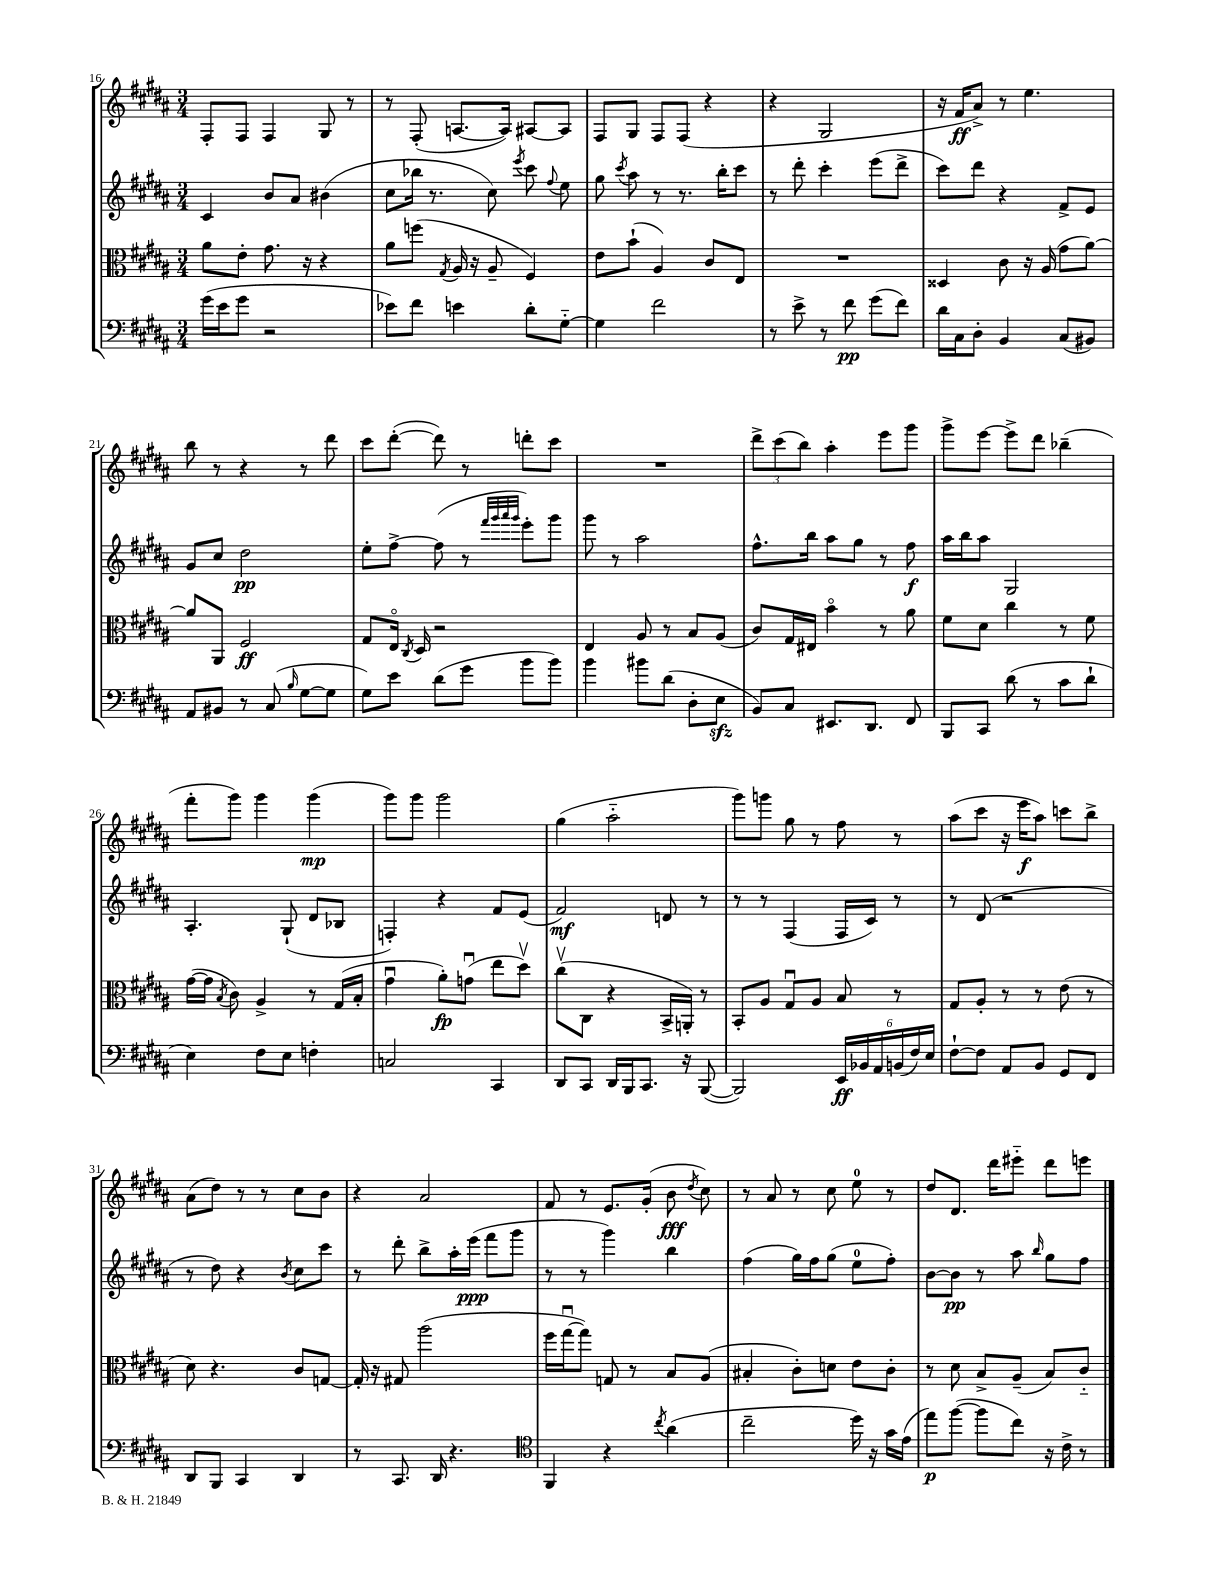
<<
\new StaffGroup <<
\new Staff = "s0" {
    \clef treble \key b \major \numericTimeSignature \time 3/4
    \autoBeamOff fis8[-. fis8] fis4 gis8 r8 |
    r8 fis8-.( a8.[~ a16]) ais8[~ ais8] |
    fis8[ gis8] fis8[ fis8]( r4 |
    r4 gis2 |
    r16 fis'16[\ff ais'8]->) r8 e''4. |
    b''8 r8 r4 r8 dis'''8 |
    cis'''8[ dis'''8]~-.( dis'''8) r8 d'''8[-. cis'''8] |
    R2. |
    \tuplet 3/2 { dis'''8[-> cis'''8( b''8]) } ais''4-. e'''8[ gis'''8] |
    gis'''8[-> e'''8]~ e'''8[-> dis'''8] bes''4--( |
    fis'''8[-. gis'''8]) gis'''4 gis'''4\mp( |
    gis'''8[) gis'''8] gis'''2 |
    gis''4( ais''2-_ |
    gis'''8[) g'''8] gis''8 r8 fis''8 r8 |
    ais''8[( cis'''8] r16 e'''16[\f ais''8]) c'''8[ b''8]-> |
    ais'8[( dis''8]) r8 r8 cis''8[ b'8] |
    r4 ais'2 |
    fis'8 r8 e'8.[ gis'16]-.( b'8\fff \acciaccatura { dis''8 } cis''8) |
    r8 ais'8 r8 cis''8 e''8-0 r8 |
    dis''8[ dis'8.] dis'''16[ eis'''8]-_ dis'''8[ e'''8] \bar "|." |
}
\new Staff = "s1" {
    \clef treble \key b \major \numericTimeSignature \time 3/4
    \autoBeamOff cis'4 b'8[ ais'8] bis'4( |
    cis''8[ bes''16] r8. cis''8) \acciaccatura { e'''8 } cis'''8 \appoggiatura { fis''8 } e''8 |
    gis''8 \acciaccatura { cis'''8 } ais''8 r8 r8. b''16[-. cis'''8] |
    r8 dis'''8-. cis'''4-. e'''8[( dis'''8]-> |
    cis'''8[) dis'''8] r4 fis'8[-> e'8] |
    gis'8[ cis''8] dis''2\pp |
    e''8[-. fis''8]~-> fis''8( r8 \grace { fis'''32[ gis'''32 ais'''32 gis'''32] } e'''8[-.) gis'''8] |
    gis'''8 r8 ais''2 |
    fis''8.[-^ b''16] ais''8[ gis''8] r8 fis''8\f |
    ais''16[ b''16 ais''8] gis2 |
    ais4.-. gis8-!( dis'8[ bes8] |
    f4-.) r4 fis'8[ e'8]( |
    fis'2\mf) d'8 r8 |
    r8 r8 fis4( fis16[ cis'16]) r8 |
    r8 dis'8( r2 |
    r8 dis''8) r4 \acciaccatura { b'8 } cis''8[ cis'''8] |
    r8 dis'''8-. b''8[-> ais''16-. e'''16]\ppp( fis'''8[ gis'''8] |
    r8 r8 gis'''4) b''4 |
    fis''4( gis''16[) fis''16 gis''8]( e''8[-0 fis''8]-.) |
    b'8[~ b'8]\pp r8 ais''8 \grace { b''16 } gis''8[ fis''8] \bar "|." |
}
\new Staff = "s2" {
    \clef alto \key b \major \numericTimeSignature \time 3/4
    \autoBeamOff ais'8[ e'8]-. gis'8. r16 r4 |
    ais'8[ f''8]( \acciaccatura { gis8 } ais16 r16 ais8-- fis4) |
    e'8[ b'8]-!( ais4) cis'8[ e8] |
    R2. |
    disis4 cis'8 r16 ais16( gis'8[ ais'8]~) |
    ais'8[ ais,8] fis2\ff |
    gis8[ e16]\flageolet \acciaccatura { cis8 } dis16 r2 |
    e4 ais8 r8 b8[ ais8]( |
    cis'8[) gis16 eis16] b'4\flageolet r8 ais'8 |
    fis'8[ dis'8] cis''4 r8 fis'8 |
    gis'16[~( gis'16] \acciaccatura { b8 } cis'8) ais4-> r8 gis16[( b16]-. |
    gis'4\downbow ais'8[-.\fp) g'8]\downbow( e''8[ dis''8]\upbow) |
    cis''8[\upbow( cis8] r4 b,16[-> a,16]-.) r8 |
    b,8[-. ais8] gis8[\downbow ais8] b8 r8 |
    gis8[ ais8]-. r8 r8 e'8( r8 |
    dis'8) r4. cis'8[ g8]~ |
    g16-. r16 gis8 ais''2( |
    fis''16[ gis''16~\downbow gis''8]) g8 r8 b8[ ais8]( |
    bis4-. cis'8[-.) d'8] e'8[ cis'8]-. |
    r8 dis'8 b8[-> ais8]--( b8[) cis'8]-_ \bar "|." |
}
\new Staff = "s3" {
    \clef bass \key b \major \numericTimeSignature \time 3/4
    \autoBeamOff gis'16[( e'16 gis'8] r2 |
    ees'8[) fis'8] e'4 dis'8[-. gis8]~-_ |
    gis4 fis'2 |
    r8 e'8-> r8 fis'8\pp gis'8[( fis'8]) |
    dis'16[ cis16 dis8]-. b,4 cis8[( bis,8]) |
    ais,8[ bis,8] r8 cis8( \grace { b16 } gis8[~ gis8] |
    gis8[) e'8] dis'8[( gis'8] b'8[ b'8]) |
    b'4 bis'8[ dis'8]( dis8[-. e8]\sfz |
    b,8[) cis8] eis,8.[ dis,8.] fis,8 |
    b,,8[ cis,8] dis'8( r8 cis'8[ dis'8]-! |
    e4) fis8[ e8] f4-. |
    c2 cis,4 |
    dis,8[ cis,8] dis,16[ b,,16 cis,8.] r16 b,,8~( |
    b,,2) \tuplet 6/4 { e,16[\ff bes,16 ais,16 b,16( fis16) e16] } |
    fis8[~-! fis8] ais,8[ b,8] gis,8[ fis,8] |
    dis,8[ b,,8] cis,4 dis,4 |
    r8 cis,8. dis,16 r4. |
    \clef tenor fis,4 r4 \acciaccatura { cis''8 } ais'4( |
    cis''2-- dis''16) r16 gis'16[ e'16]( |
    e''8[\p) fis''8]~( fis''8[ cis''8]) r16 cis'16-> r8 \bar "|." |
}
>>
>>
\layout { \context { \Score currentBarNumber = #16 } }
